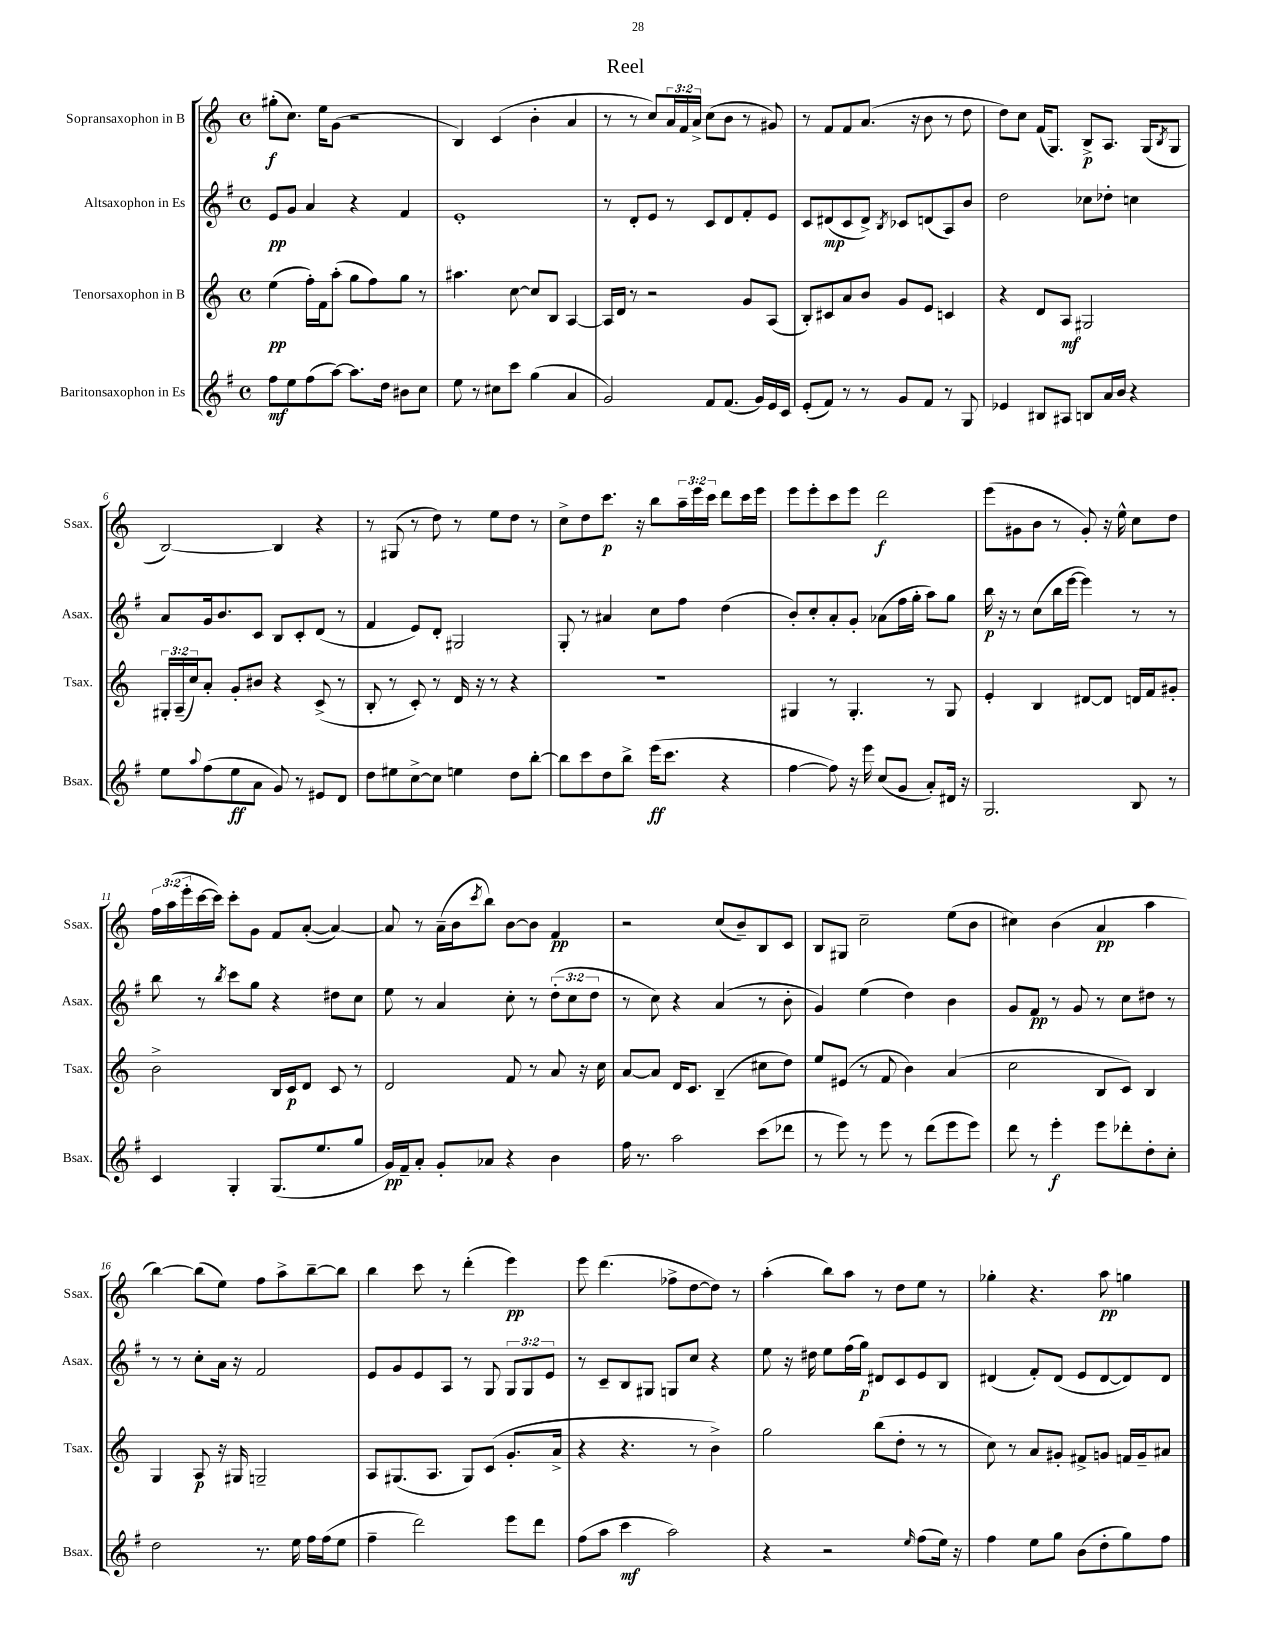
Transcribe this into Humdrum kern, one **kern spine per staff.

**kern	**kern	**kern	**kern
*staff4	*staff3	*staff2	*staff1
*clefG2	*clefG2	*clefG2	*clefG2
*k[f#]	*k[]	*k[f#]	*k[]
*M4/4	*M4/4	*M4/4	*M4/4
*met(c)	*met(c)	*met(c)	*met(c)
8ff#\L	(4ee\	8e/L	(8gg#'\L
8ee\	.	8g/J	8.cc\J)
(8ff#\	16ff'\LL)	4a/	.
.	16f\J	.	16ee\LK
[8aa\J)	(8aa'\J	.	(8g\J
8.aa\]L	8gg\L	4r	2r
.	8ff\)	.	.
16dd\Jk	.	.	.
8b#\L	8gg\J	4f#/	.
8cc\J	8r	.	.
=	=	=	=
8ee\	4.aa#\	1e'	4B/)
8r	.	.	.
8cc#\L	.	.	(4c/
8ccc\J	[8cc\	.	.
(4gg\	8cc/]L	.	4b'\
.	8B/J	.	.
4a/	[4A/	.	4a/
=	=	=	=
2g/)	16A/]LL	8r	8r
.	16d/JJ	.	.
.	8r	8d'/L	8r
.	2r	8e/J	8cc/L)
.	.	8r	24a/L
.	.	.	24f/
.	.	.	24a^/JJ
8f#/L	.	8c/L	(8cc\L
(8.f#/J	.	8d/	8b\J
.	8g/L	8f#'/	8r
16g/LL)	.	.	.
16e/	(8A/J	8e/J	8g#/)
16c/JJ	.	.	.
=	=	=	=
(8e'/L	8B'/L)	8c/L	8r
8f#/J)	8c#/	(8d#/	8f/L
8r	8a/	8c/	8f/
8r	8b/J	8d#^/J)	(8.a/J
.	.	8qB/	.
8g/L	8g/L	8c-/L	.
.	.	.	16r
8f#/J	8e/J	(8d/	8b\
8r	4c/	8A/)	8r
8G/	.	8b/J	8dd\
=	=	=	=
4e-/	4r	2dd\	8dd\L)
.	.	.	8cc\J
8B#/L	8d/L	.	(16f/LK
.	.	.	8.G/J)
8A#/J	8A/J	.	.
8B/L	2G#/	8cc-\L	8B^/L
16a/L	.	8dd-'\J	8.A/J
16b/JJ	.	.	.
4r	.	4cc\	.
.	.	.	(16G/LK
.	.	.	8qB/
.	.	.	8G/J
=	=	=	=
8ee\L	24G#'/LL	8a/L	[2B/)
.	(24A~/	.	.
.	24cc/J)	.	.
8qqaa/	.	.	.
(8ff#\	8a'/J	16g/k	.
.	.	8.b/	.
8ee\	8g'/L	.	.
8a\J	8b#/J	8c/J	.
8g/)	4r	8B/L	4B/]
8r	.	8c'/	.
8e#/L	(8c^/	(8d/J	4r
8d/J	8r	8r	.
=	=	=	=
8dd\L	8B'/	4f#/	8r
8ee#\	8r	.	(8G#/
[8cc^\	8c'/)	8e/L)	8r
8cc\]J	8r	8d'/J	8dd\)
4ee\	16d/	2G#/	8r
.	16r	.	.
.	8r	.	8ee\L
8dd\L	4r	.	8dd\J
[8bb'\J	.	.	8r
=	=	=	=
8bb\]L	1r	8G'/	8cc^\L
8ccc\	.	8r	8dd\
8dd\	.	4a#/	8.ccc\J
8bb^\J	.	.	.
.	.	.	16r
(16eee\LK	.	8cc\L	8bb\L
8.ccc\J	.	.	.
.	.	8ff#\J	24aa~\L
.	.	.	24eee\
.	.	.	24ccc\JJ
4r	.	(4dd\	8ddd\L
.	.	.	16ccc\L
.	.	.	16eee\JJ
=	=	=	=
[4ff#\	4G#/	8b'/L)	8eee\L
.	.	8cc'/	8eee'\
8ff#\])	8r	8a'/	8ccc\
16r	4.G#'/	8g'/J	8eee\J
16eee\	.	.	.
(8cc/L	.	(8a-\L	2ddd\
8g/J	.	16ff#\L	.
.	.	16gg'\JJ	.
8a'/L)	8r	8aa\L)	.
16d#/Jk	8G#/	8gg\J	.
16r	.	.	.
=	=	=	=
2.G/	4e'/	16bb\	(8eee\L
.	.	16r	.
.	.	8r	8g#\
.	4B/	(8cc\L	8b\J
.	.	16bb\L	8r
.	.	[16eee\JJ	.
.	[8d#/L	4eee\])	8g#'/)
.	8d#/]J	.	16r
.	.	.	16ee^^\
8B/	16d/LL	8r	8cc\L
.	16f/J	.	.
8r	8g#'/J	8r	8dd\J
=	=	=	=
4c/	2b^\	8bb\	24ff\LL
.	.	.	(24aa\
.	.	.	24eee'\
.	.	8r	[16ccc\
.	.	.	16ccc\]JJ)
.	.	8qbb/	.
4G'/	.	8ccc\L	8ccc'\L
.	.	8gg\J	8g\J
(8.G/L	16B/LL	4r	8f/L
.	16c/J	.	.
.	8d/J	.	([8a'/J
8.ee/	.	.	.
.	8c/	8dd#\L	4a/_)
8gg/J	8r	8cc\J	.
=	=	=	=
16g/LL)	2d/	8ee\	8a/]
16f#~/J	.	.	.
8a'/J	.	8r	8r
8g'/L	.	4a/	(16a~\LL
.	.	.	16b\J
.	.	.	8qccc/
8a-/J	.	.	8bb\J)
4r	8f/	8cc'\	[8b\L
.	8r	8r	8b\]J
4b\	8a/	(12dd'\L	4f/
.	.	12cc\	.
.	16r	.	.
.	.	12dd\J	.
.	16cc\	.	.
=	=	=	=
16ff#\	[8a/L	8r	2r
8.r	.	.	.
.	8a/]J	8cc\)	.
2aa\	16d/LK	4r	.
.	8.c/J	.	.
.	(4B~/	(4a/	(8cc/L
.	.	.	8b~/)
(8ccc\L	8cc#\L	8r	8B/
8ddd-\J	8dd\J)	8b'\	8c/J
=	=	=	=
8r	8ee/L	4g/)	8B/L
8eee\)	(8e#/J	.	8G#/J
8r	8r	(4ee\	2cc~\
8eee\	8f/	.	.
8r	4b\)	4dd\)	.
(8ddd\L	.	.	.
8eee\	(4a/	4b\	(8ee\L
8eee\J)	.	.	8b\J
=	=	=	=
8ddd\	2cc\	8g/L	4cc#\)
8r	.	8f#/J	.
4eee'\	.	8r	(4b\
.	.	8g/	.
8eee\L	8B/L	8r	4a/
8ddd-'\	8c/J)	8cc\L	.
8dd'\	4B/	8dd#\J	4aa\
8cc'\J	.	8r	.
=	=	=	=
2dd\	4G/	8r	[4bb\)
.	.	8r	.
.	8A/	8cc'\L	(8bb\]L
.	16r	16a\Jk	8ee\J)
.	16G#/	16r	.
8.r	2G~/	2f#/	8ff\L
.	.	.	8aa^\
16ee\	.	.	.
16ff#\LL	.	.	[8bb~\
(16ff#\J	.	.	.
8ee\J	.	.	8bb\]J
=	=	=	=
4ff#~\	8A/L	8e/L	4bb\
.	(8.G#/	8g/	.
2ddd\)	.	8e/	8ccc\
.	8.A/J	.	.
.	.	8A/J	8r
.	8G#/L)	8r	(4ddd'\
.	(8c/J	8G/	.
8eee\L	8.g'/L	12G/L	4eee\)
.	.	12G/	.
8ddd\J	.	.	.
.	.	12e/J	.
.	16a^/Jk	.	.
=	=	=	=
(8ff#\L	4r	8r	8eee\
8aa\J	.	8c~/L	(4.ddd\
4ccc\	4.r	8B/	.
.	.	8G#/J	.
2aa\)	.	8G/L	8ff-^\L
.	8r	8cc/J	[8dd\
.	4b^\)	4r	8dd\]J)
.	.	.	8r
=	=	=	=
4r	2gg\	8ee\	(4aa'\
.	.	16r	.
.	.	16dd#\	.
2r	.	8ee\L	8bb\L)
.	.	(16ff#\L	8aa\J
.	.	16gg\JJ)	.
.	(8bb\L	8d#/L	8r
.	8dd'\J	8c/	8dd\L
16qqee/	.	.	.
(8ff#\L	8r	8e/	8ee\J
16ee\Jk)	8r	8B/J	8r
16r	.	.	.
=	=	=	=
4ff#\	8cc\)	(4d#/	4gg-'\
.	8r	.	.
8ee\L	8a/L	8f#'/L)	4.r
8gg\J	8g#'/J	(8d#/J	.
(8b\L	8f#^/L	8e/L	.
8dd'\	8g/J	[8d#/	8aa\
8gg\)	16f/LL	8d#/])	4gg\
.	16g~/J	.	.
8ff#\J	8a#/J	8d#/J	.
==	==	==	==
*-	*-	*-	*-
